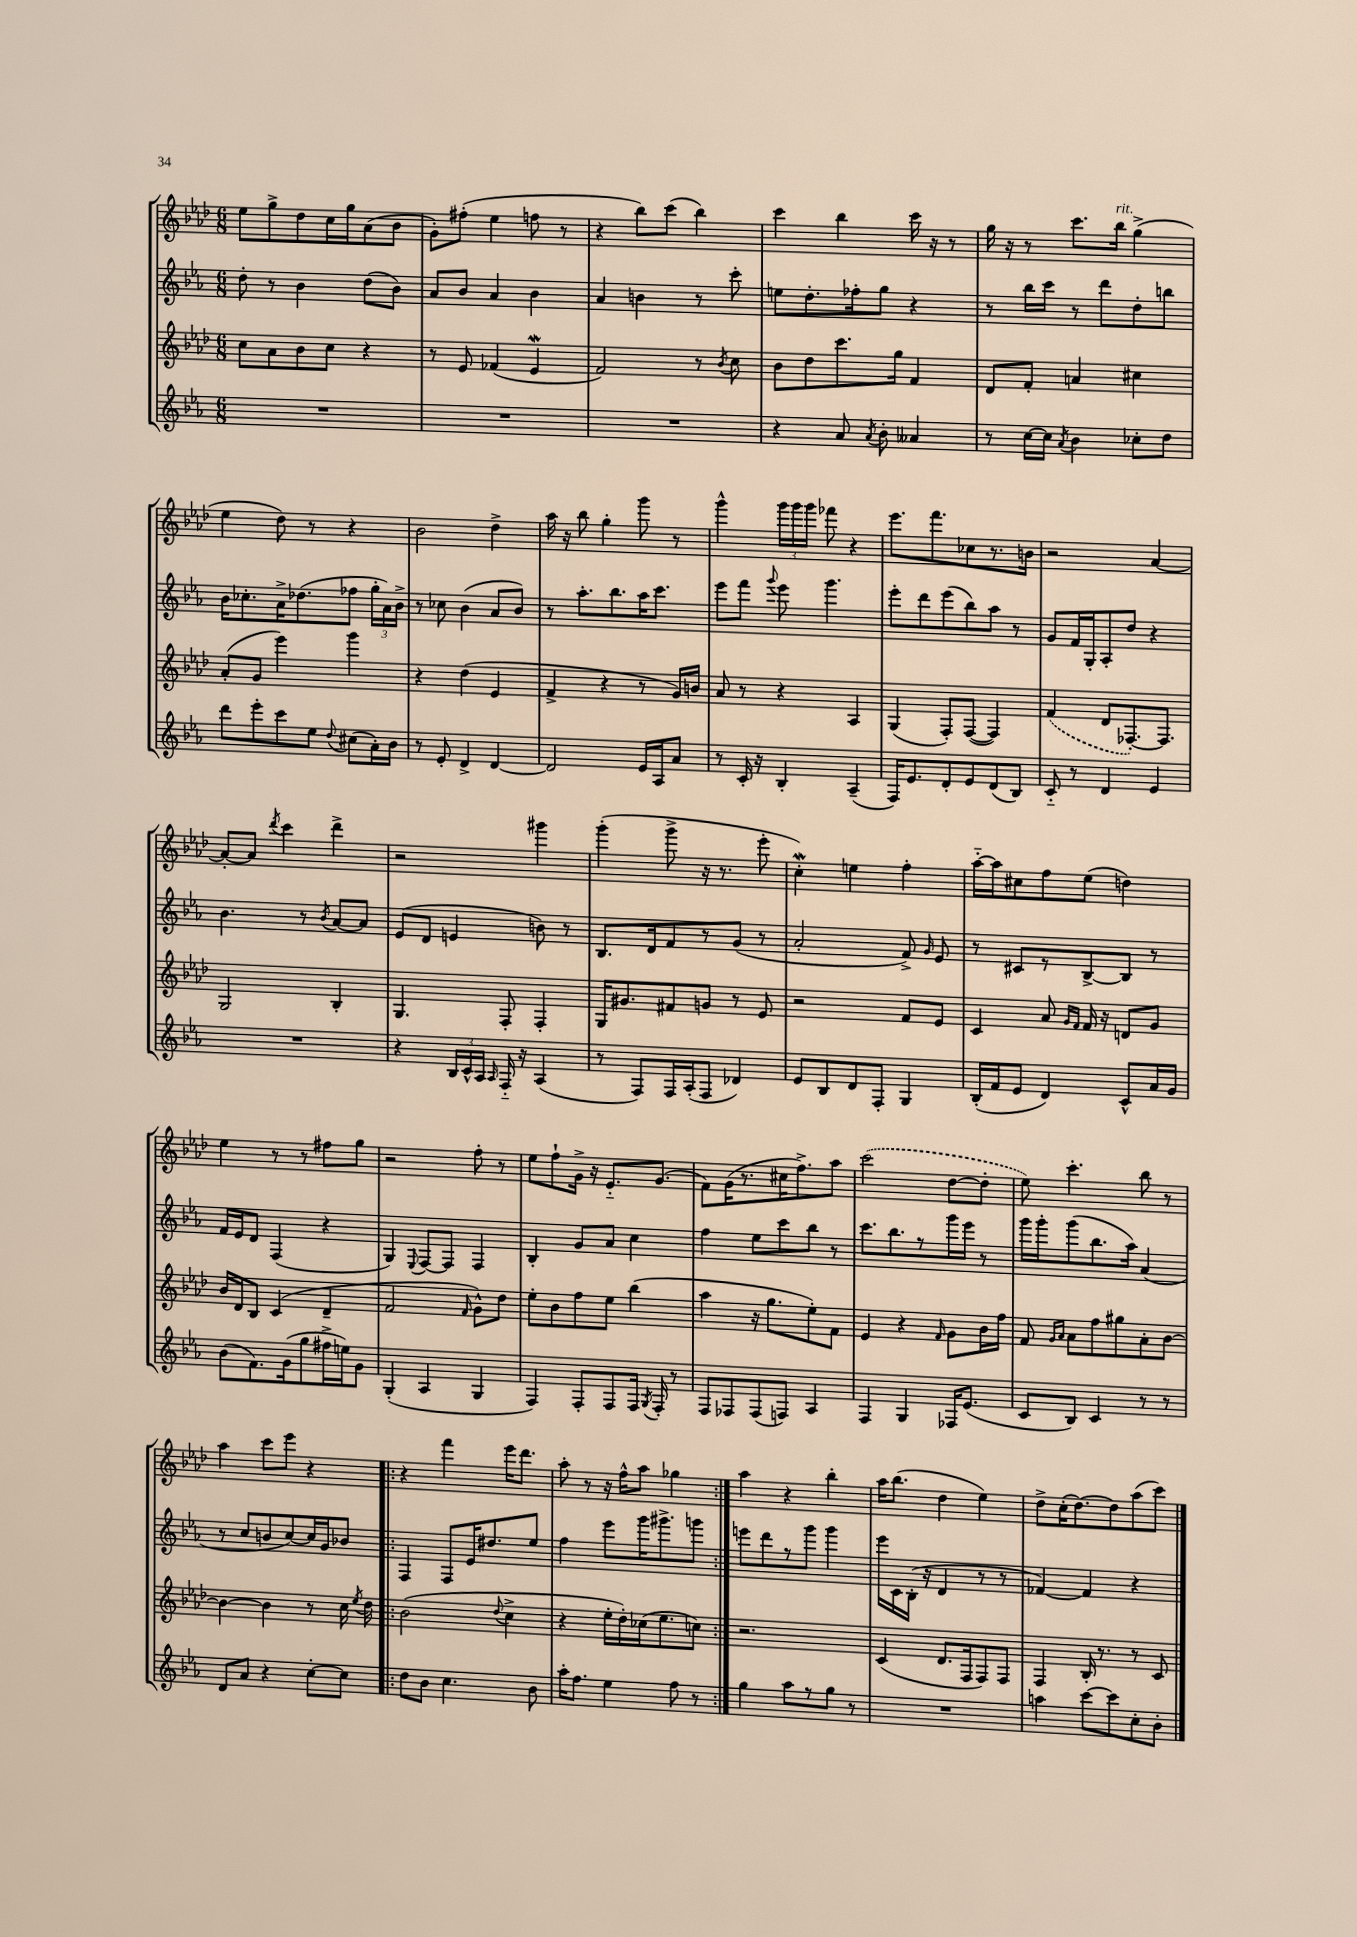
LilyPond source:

<<
\new StaffGroup <<
\new Staff = "s0" {
    \clef treble \key aes \major \numericTimeSignature \time 6/8
    \autoBeamOff ees''8[ g''8-> des''8 c''16 g''16 aes'8( bes'8] |
    g'8[-.) fis''8]-.( ees''4 f''8 r8 |
    r4 bes''8[) c'''8]( bes''4) |
    c'''4 bes''4 c'''16 r16 r8 |
    g''16 r16 r8 c'''8.[ bes''16]^\markup { \italic "rit." } g''4->( |
    ees''4 des''8) r8 r4 |
    bes'2 des''4-> |
    aes''16 r16 bes''8 g''4-. g'''8 r8 |
    g'''4-^ \tuplet 3/2 { g'''16[ g'''16 g'''16] } fes'''8 r4 |
    ees'''8.[ f'''8. ces''8 r8. b'16] |
    r2 aes'4~ |
    aes'8[~-. aes'8] \acciaccatura { des'''8 } c'''4 des'''4-> |
    r2 gis'''4 |
    g'''4-.( g'''8-> r16 r8. ees'''8-. |
    c''4-.\mordent) e''4 f''4-. |
    aes''16[~-_ aes''16 cis''8 f''8 ees''8]( d''4) |
    ees''4 r8 r8 fis''8[ g''8] |
    r2 f''8-. r8 |
    ees''8[ f''8-! g'16]-> r16 ees'8.[-_ g'8.]( |
    f'8[) g'16( r8. cis''16 f''8.->) aes''8] |
    \once \slurDashed c'''2( des''8[~ des''8]-. |
    ees''8) c'''4.-. bes''8 r8 |
    aes''4 c'''8[ ees'''8] r4 |
    \repeat volta 2 { r4 f'''4 ees'''16[ des'''8.] |
    aes''8-. r8 r16 f''16[-^ aes''8] ges''4 | }
    aes''4 r4 bes''4-. |
    aes''16[ bes''8.]( des''4 ees''4) |
    des''8[-> c''16-.( des''8.~) des''8 aes''8( c'''8]) \bar "|." |
}
\new Staff = "s1" {
    \clef treble \key ees \major \numericTimeSignature \time 6/8
    \autoBeamOff d''8-. r8 bes'4 d''8[( bes'8]) |
    aes'8[ bes'8] aes'4 bes'4 |
    aes'4 b'4 r8 c'''8-. |
    e''8[ d''8.-. fes''16-. g''8] r4 |
    r8 bes''16[ c'''16] r8 d'''8[ d''8-. b''8] |
    bes'16[ ces''8.-. aes'16-> des''8.( fes''8] \tuplet 3/2 { g''16[-. aes'16) bes'16]-> } |
    r8 ces''8 bes'4( aes'8[ bes'8]) |
    r8 aes''8.[-. bes''8. aes''16 c'''8.] |
    ees'''8[ f'''8] \appoggiatura { g'''8 } ees'''8 g'''4. |
    ees'''8[-. d'''8 ees'''8( bes''8) aes''8] r8 |
    g'8[ f'16 g16-. aes8-. d''8] r4 |
    bes'4. r8 \acciaccatura { bes'8 } aes'8[~ aes'8] |
    ees'8[( d'8] e'4 b'8) r8 |
    bes8.[ d'16 f'8 r8 g'8]( r8 |
    aes'2-. f'8->) \grace { g'16 } ees'8 |
    r8 cis'8[ r8 bes8~-> bes8] r8 |
    f'16[ ees'16 d'8] f4( r4 |
    g4) \appoggiatura { ees8 } f8[~ f8] f4 |
    bes4-. g'8[ aes'8] c''4 |
    f''4 ees''8[ c'''8 bes''8] r8 |
    c'''8.[ bes''8. r8 g'''16 ees'''16] r8 |
    g'''16[ g'''16-. g'''8( bes''8. aes''16]) aes'4( |
    r8 c''8[ b'8 c''8~) c''16 g'16 bes'8] |
    \repeat volta 2 { f4 f8[ ees'16 dis''8. ees''8] |
    f''4 ees'''8[ g'''16 gis'''8.-> g'''8] | }
    e'''8[ d'''8 r8 g'''8] g'''4 |
    ees'''16[ c'16 bes16]-.( r16 d'4 r8 r8 |
    fes'4~) fes'4 r4 \bar "|." |
}
\new Staff = "s2" {
    \clef treble \key aes \major \numericTimeSignature \time 6/8
    \autoBeamOff c''8[ aes'8 bes'8 c''8] r4 |
    r8 ees'8 fes'4( ees'4\mordent |
    f'2) r8 \acciaccatura { bes'8 } c''8 |
    bes'8[ des''8 c'''8. g''16] f'4 |
    des'8[ f'8]-. a'4 cis''4 |
    aes'8[-.( g'8] ees'''4) g'''4 |
    r4 des''4( ees'4 |
    f'4-> r4 r8 g'16[) b'16] |
    aes'8 r8 r4 aes4 |
    g4( f8[-.) f8]~( f4) |
    \once \slurDashed f'4( des'8[ fes8.~-.) fes8.] |
    g2 bes4-. |
    g4. f8-. f4-. |
    g16[ gis'8. fis'8 g'8] r8 ees'8 |
    r2 f'8[ ees'8] |
    c'4 aes'8 \grace { g'16[ f'16] } f'16 r16 d'8[ g'8] |
    bes'16[ des'16 bes8] c'4( des'4-- |
    f'2 \grace { f'16 } g'8[-^) des''8] |
    ees''8[-. bes'8 f''8 ees''8] bes''4( |
    aes''4 r16 g''8.[ ees''8-.) f'8] |
    ees'4 r4 \grace { f'16 } g'8[ bes'16 f''16] |
    f'8 \grace { g'16[ aes'16] } aes'8[ f''8 gis''8 aes'8-. bes'8]~ |
    bes'4~ bes'4 r8 c''16 \acciaccatura { ees''8 } des''16 |
    \repeat volta 2 { bes'2( \appoggiatura { des''8 } c''4-> |
    r4 ees''16[-. des''16-.) ces''16( ees''8. c''8]) | }
    r2. |
    c'4( des'8.[ f16 f8) f8] |
    f4 bes16-. r8. r8 c'8 \bar "|." |
}
\new Staff = "s3" {
    \clef treble \key ees \major \numericTimeSignature \time 6/8
    \autoBeamOff R2. |
    R2. |
    R2. |
    r4 aes'8 \acciaccatura { aes'8 } bes'8-. aeses'4 |
    r8 c''16[~ c''16] \acciaccatura { aes'8 } bes'4 ces''8[-. d''8] |
    d'''8[ ees'''8-. c'''8 ees''8] \appoggiatura { d''8 } cis''8[( aes'16-.) bes'16] |
    r8 ees'8-. d'4-> d'4~ |
    d'2 ees'16[ aes16 aes'8] |
    r8 c'16-. r16 bes4-. aes4--( |
    f16[) ees'8. d'8-. ees'8 d'8( bes8]) |
    c'8-_ r8 d'4 ees'4 |
    R2. |
    r4 \tuplet 3/2 { bes16[ c'16-^ aes16] } \grace { aes16 } f16-_ r16 aes4( |
    r8 f8[) f16 aes16-.( f8] des'4) |
    ees'8[ bes8 d'8 f8]-. g4 |
    bes16[-.( f'16 ees'8] d'4) c'8[-^ aes'16 g'16] |
    bes'8[( f'8.) g'16( g''8 fis''16-> e''16) g'8] |
    g4-.( aes4 g4 |
    f4) f8[-. f8 f16] \acciaccatura { g8 } f16-. r8 |
    f8[ fes8 fes8( f8]) aes4 |
    f4 g4 fes16[ ees'8.]( |
    c'8[ bes8]) c'4 r8 r8 |
    d'8[ aes'8] r4 c''8[~-. c''8] |
    \repeat volta 2 { d''8[ bes'8] c''4. bes'8 |
    aes''16[-. f''8.] ees''4 f''8 r8 | }
    g''4 aes''8[ r8 g''8] r8 |
    R2. |
    a''4 c'''8[~ c'''8 c''8-. bes'8]-. \bar "|." |
}
>>
>>
\layout { \context { \Score \remove "Bar_number_engraver" } }
